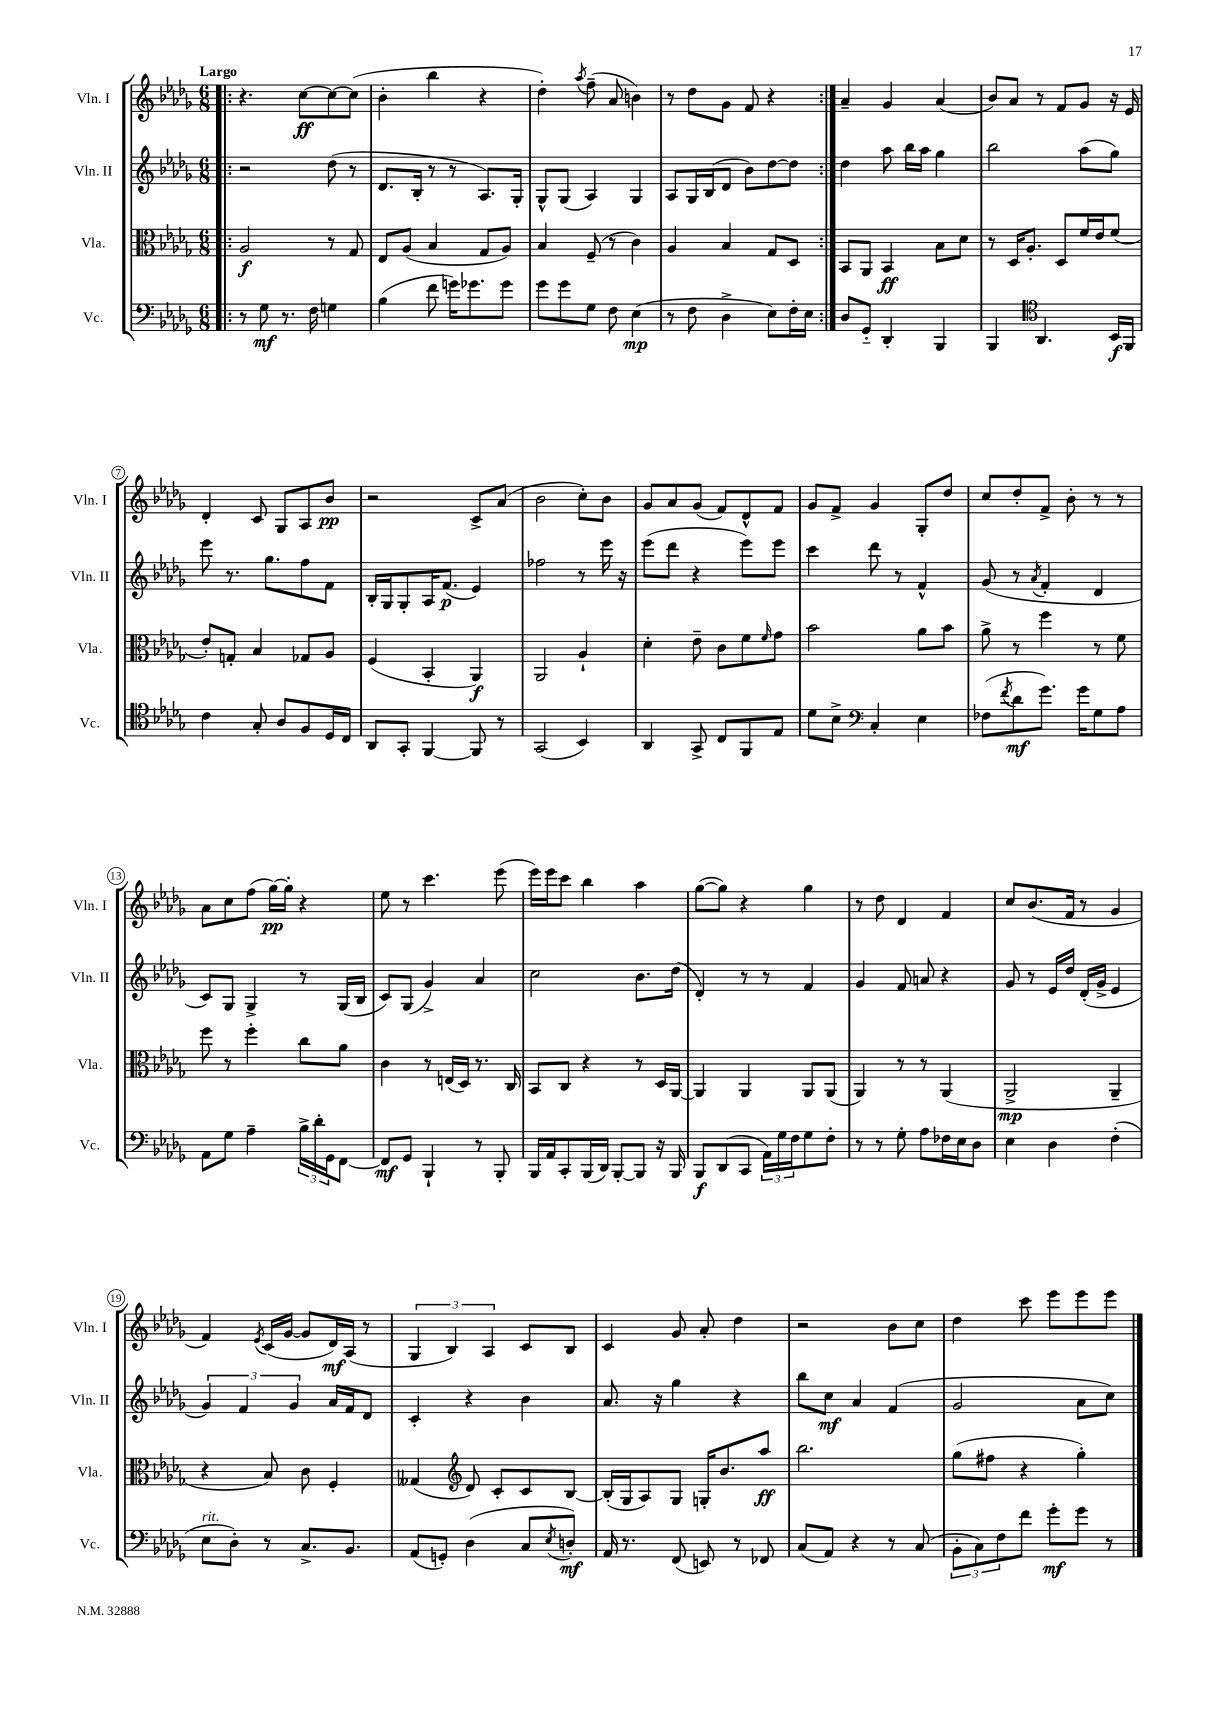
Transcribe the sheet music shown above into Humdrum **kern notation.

**kern	**kern	**kern	**kern
*staff4	*staff3	*staff2	*staff1
*clefF4	*clefC3	*clefG2	*clefG2
*k[b-e-a-d-g-]	*k[b-e-a-d-g-]	*k[b-e-a-d-g-]	*k[b-e-a-d-g-]
*M6/8	*M6/8	*M6/8	*M6/8
=!|:	=!|:	=!|:	=!|:
8r	2A-	2r	4.r
8G-	.	.	.
8.r	.	.	.
.	.	.	[8cc
16F	.	.	.
4G	8r	(8dd-	8cc_
.	8G-	8r	(8cc]
=	=	=	=
(4B-	8E-	8.d-	4b-'
.	(8A-	.	.
.	.	16B-'	.
8f	4B-	8r	4bb-
16g)	.	8r	.
8.g-	.	.	.
.	8G-	8.A-)	4r
8g-	8A-)	.	.
.	.	16G-'	.
=	=	=	=
8g-	4B-	8G-^^	4dd-')
8g-	.	(8G-	.
.	.	.	8qaa-
8G-	(8F~	4A-)	(8ff~
8F	8r	.	8a-
(4E-	4c)	4G-	4b)
=	=	=	=
8r	4A-	8A-	8r
8F	.	16G-	8dd-
.	.	(16B-	.
4D-^	4B-	8d-	8g-
.	.	8b-)	8f
8E-)	8G-	[8dd-	4r
16F'	8D-	8dd-]	.
16E-	.	.	.
=:|!	=:|!	=:|!	=:|!
8D-	8BB-	4dd-	4a-~
8GG-'~	8AA-	.	.
4DD-'	4BB-	8aa-	4g-
.	.	16bb-	.
.	.	16aa-	.
4BBB-	8B-	4gg-	(4a-
.	8d-	.	.
=	=	=	=
4BBB-	8r	2bb-	8b-)
.	16D-	.	8a-
.	8.A-'	.	.
*clefC4	*	*	*
4.AA-	.	.	8r
.	8D-	.	8f
.	16f	(8aa-	8g-
.	16e-	.	.
16BB-	(8f	8gg-)	16r
16FF	.	.	16e-
=	=	=	=
4c	8e-')	8eee-	4d-'
.	8G'	8.r	.
8G-'	4B-	.	8c
.	.	8.gg-	.
8A-	.	.	8G-
8F	8G-	8ff	8A-
16D-	8A-	8f	8b-
16C	.	.	.
=	=	=	=
8AA-	(4F	16B-'	2r
.	.	16G-	.
8GG-'	.	8G-'	.
[4FF	4BB-'	16A-	.
.	.	(8.f	.
8FF]	4AA-)	4e-)	8c^
8r	.	.	(8a-
=	=	=	=
(2GG-	2AA-	2ff-	2b-
4BB-)	4A-`	8r	8cc')
.	.	16eee-	8b-
.	.	16r	.
=	=	=	=
4AA-	4d-'	(8eee-	8g-
.	.	8ddd-	8a-
8GG-^	8e-~	4r	(8g-
8C	8c	.	8f)
8FF	8f	8eee-)	8d-^^
.	16qqf	.	.
8E-	8g-	8eee-	8f
=	=	=	=
8d-	2b-	4ccc	8g-
8B-^	.	.	8f^
*clefF4	*	*	*
4C'	.	8ddd-	4g-
.	.	8r	.
4E-	8a-	4f^^	8G-'
.	8b-	.	8dd-
=	=	=	=
(8F-	8a-^	(8g-	8cc
8qf	.	.	.
8d-	8r	8r	8dd-'
.	.	8qa-	.
8.g-)	4ff	4f'	8f^
.	.	.	8b-'
16g-	.	.	.
8G-	8r	4d-	8r
8A-	8f	.	8r
=	=	=	=
8AA-	8ff	8c)	8a-
8G-	8r	8G-	8cc
4A-~	4ff'	4G-^	(8ff
.	.	.	[16gg-)
.	.	.	16gg-']
24B-^	8cc	8r	4r
24d-'	.	.	.
24GG-	.	.	.
[8FF	8a-	(16G-	.
.	.	16B-	.
=	=	=	=
8FF]	4c	8c)	8ee-
8GG-	.	(8G-	8r
4BBB-`	8r	4g-^)	4.ccc
.	(16E	.	.
.	16D-)	.	.
8r	8.r	4a-	.
8BBB-'	.	.	(8eee-
.	16C	.	.
=	=	=	=
16BBB-	8BB-	2cc	16eee-)
16AA-	.	.	16eee-
8CC'	8C	.	8ccc
(16BBB-	4r	.	4bb-
16DD-)	.	.	.
[8BBB-'	.	.	.
8BBB-]	8r	8.b-	4aa-
16r	16D-	.	.
16BBB-	[16AA-	(16dd-	.
=	=	=	=
8BBB-	4AA-]	4d-')	([8gg-
(8DD-	.	.	8gg-])
8CC	4AA-	8r	4r
24AA-)	.	8r	.
24G-	.	.	.
24F	.	.	.
8G-	8AA-	4f	4gg-
8F'	(8AA-	.	.
=	=	=	=
8r	4AA-)	4g-	8r
8r	.	.	8dd-
8G-'	8r	8f	4d-
8A-	8r	8a	.
16F-	(4AA-	4r	4f
16E-	.	.	.
8D-	.	.	.
=	=	=	=
4E-	2AA-^	8g-	8cc
.	.	8r	(8.b-
4D-	.	16e-	.
.	.	16dd-	16f
.	.	(16d-'	8r
.	.	16g-^	.
(4F'	4AA-~	4e-	4g-
=	=	=	=
8E-	4r	6g-)	4f)
8D-')	.	.	.
.	.	6f	.
.	.	.	8qe-
8r	8B-)	.	(16c
.	.	.	[16g-
.	.	6g-	.
8.C^	8c	.	8g-]
.	4F'	16a-	16d-)
8.BB-	.	16f	(16A-
.	.	8d-	8r
=	=	=	=
(8AA-	(4G--	4c'	6G-
8GG')	.	.	.
.	.	.	6B-)
*	*clefG2	*	*
(4D-	8d-)	4r	.
.	.	.	6A-
.	8c'	.	.
8C	8c	4b-	8c
8qE-	.	.	.
8D')	[8B-	.	8B-
=	=	=	=
16AA-	(16B-']	8.a-	4c
8.r	16G-	.	.
.	8A-)	.	.
.	.	16r	.
(8FF	8G-	4gg-	8g-
8EE)	16G'	.	8a-'
.	8.b-	.	.
8r	.	4r	4dd-
8FF-	8aa-	.	.
=	=	=	=
(8C	2.bb-	8bb-	2r
8AA-)	.	8cc	.
4r	.	4a-	.
8r	.	(4f	8b-
(8C	.	.	8cc
=	=	=	=
12BB-'	(8gg-	2g-	4dd-
12C)	.	.	.
.	8ff#	.	.
12F	.	.	.
8f	4r	.	8ccc
8g-'	.	.	8eee-
8g-	4gg-')	8a-	8eee-
8r	.	8cc)	8eee-
==	==	==	==
*-	*-	*-	*-
